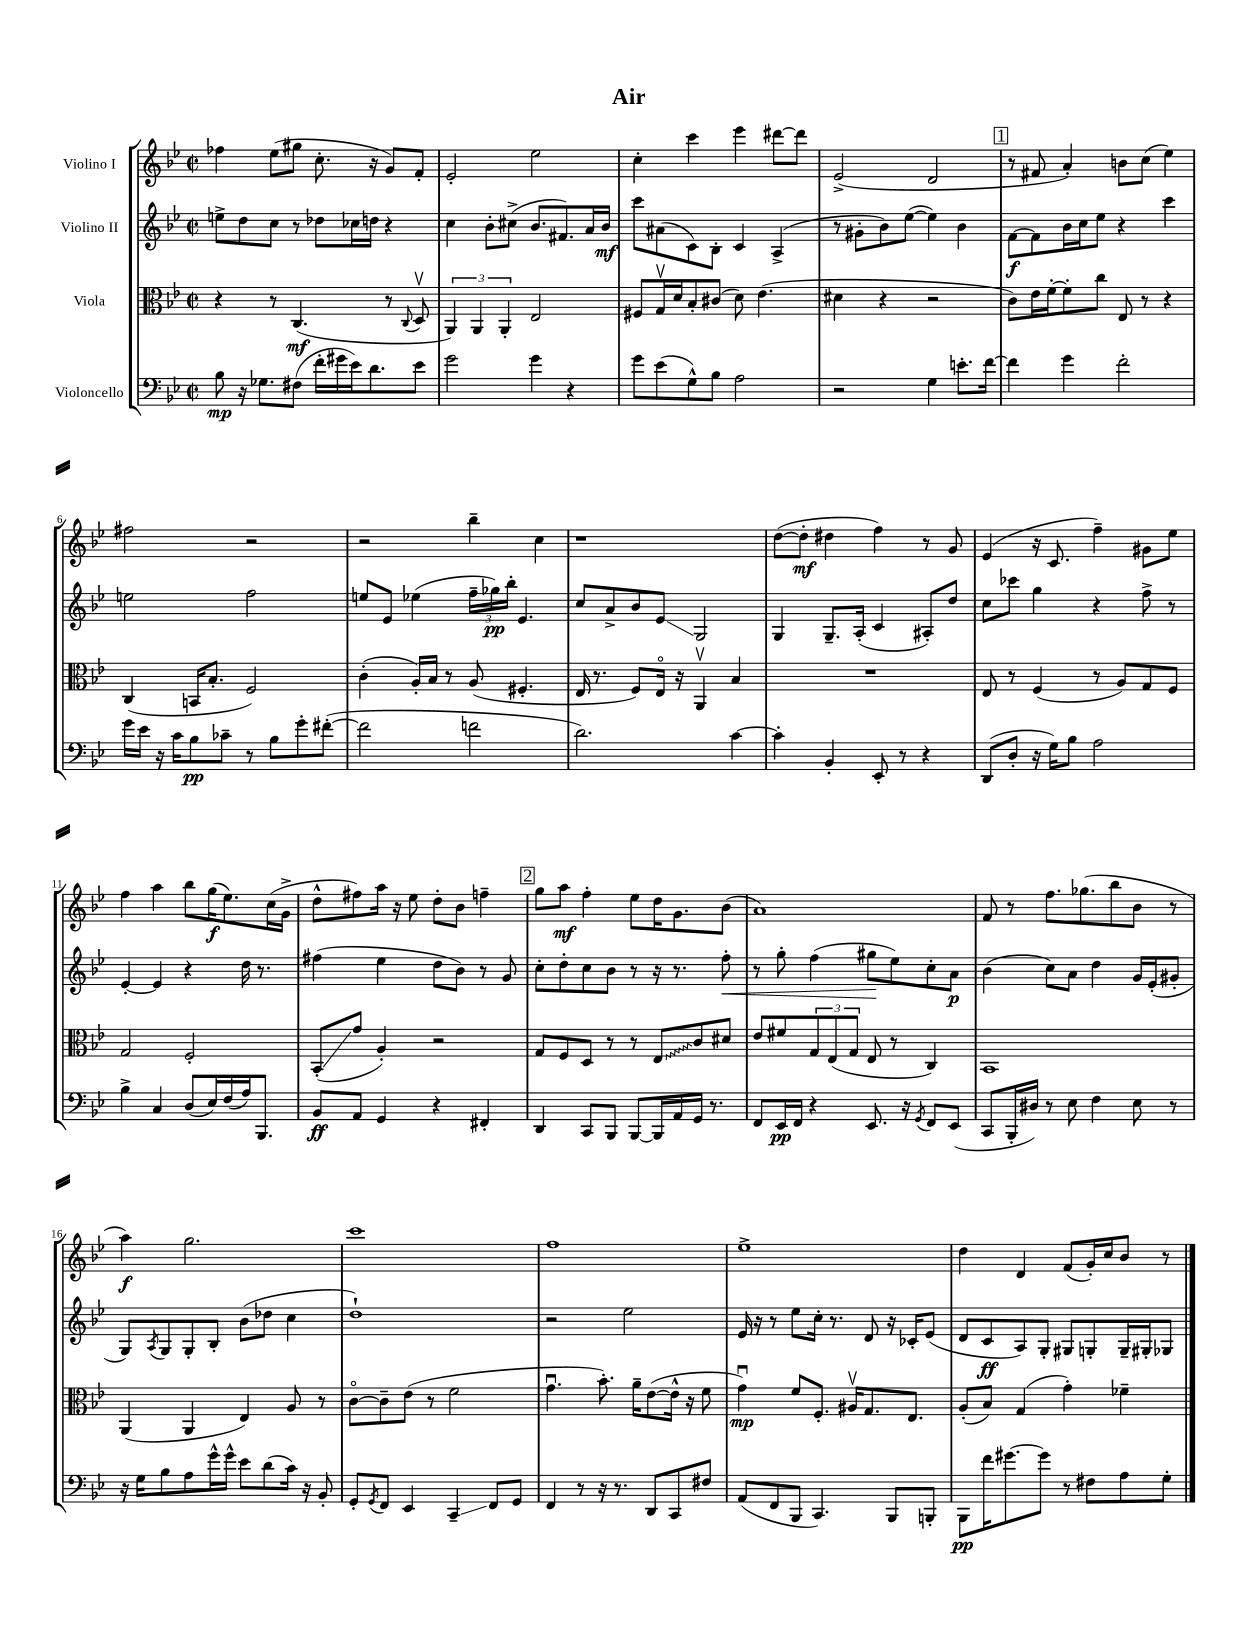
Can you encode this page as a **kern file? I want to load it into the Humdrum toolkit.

**kern	**kern	**kern	**kern
*staff4	*staff3	*staff2	*staff1
*clefF4	*clefC3	*clefG2	*clefG2
*k[b-e-]	*k[b-e-]	*k[b-e-]	*k[b-e-]
*M2/2	*M2/2	*M2/2	*M2/2
*met(c|)	*met(c|)	*met(c|)	*met(c|)
8B-	4r	8ee^	4ff-
16r	.	8dd	.
8.G-	.	.	.
.	8r	8cc	(8ee-
(8F#	(4.C	8r	8gg#
16f'	.	8dd-	8.cc'
16g#	.	.	.
16e-)	.	16cc-	.
8.d	.	16dd	16r
.	8r	4r	8g)
.	8qqC	.	.
8e-	8Dv	.	8f'
=	=	=	=
2g	6AA)	4cc	2e-'
.	6AA	.	.
.	.	8b-'	.
.	6AA'	.	.
.	.	(8cc#^	.
4g	2E-	8.b-	2ee-
.	.	8.f#)	.
4r	.	.	.
.	.	16a	.
.	.	16b-	.
=	=	=	=
8g	8F#	8ccc	4cc'
(8e-	16Gv	(8a#	.
.	16d	.	.
8G^^)	8B-'	8c)	4ccc
8B-	(8c#	8B-'	.
2A	8d)	4c	4eee-
.	(4.e-	.	.
.	.	(4A^	[8ddd#
.	.	.	8ddd#]
=	=	=	=
2r	4d#	8r	(2e-^
.	.	8g#'	.
.	4r	8b-)	.
.	.	([8ee-	.
4G	2r	4ee-])	2d
8.e'	.	4b-	.
[16f	.	.	.
=	=	=	=
4f]	8c)	[8f	8r
.	16e-	8f]	8f#
.	[16f'	.	.
4g	8f']	16b-	4a')
.	.	16cc	.
.	8cc	8ee-	.
2f'	8E-	4r	8b
.	8r	.	(8cc
.	4r	4ccc	4ee-)
=	=	=	=
16g	(4C	2ee	2ff#
16e-	.	.	.
16r	.	.	.
16c	.	.	.
8B-	16BB	.	.
.	8.B-'	.	.
8c-~	.	.	.
8r	2F)	2ff	2r
8B-	.	.	.
8g'	.	.	.
([8f#'	.	.	.
=	=	=	=
2f#]	(4c'	8ee	2r
.	.	8e-	.
.	16A')	(4ee-	.
.	16B-	.	.
.	8r	.	.
2f	(8A	24ff~	4bb-~
.	.	24gg-)	.
.	.	24bb-'	.
.	4.F#'	4.e-	.
.	.	.	4cc
=	=	=	=
2.d)	16E-	8cc	1r
.	8.r	.	.
.	.	8a^	.
.	8F)	8b-	.
.	16E-o	8e-	.
.	16r	.	.
.	4AAv	2G	.
[4c	4B-	.	.
=	=	=	=
4c']	1r	4G	([8dd
.	.	.	8dd']
4BB-'	.	8.G~	4dd#
.	.	(16A'	.
8EE-'	.	4c	4ff)
8r	.	.	.
4r	.	8A#')	8r
.	.	8dd	8g
=	=	=	=
(8DD	8E-	8cc	(4e-
8D'	8r	8ccc-	.
16r	(4F	4gg	16r
16G)	.	.	8.c
8B-	.	.	.
2A	8r	4r	4ff~)
.	8A)	.	.
.	8G	8ff^	8g#
.	8F	8r	8ee-
=	=	=	=
4B-^	2G	[4e-'	4ff
4C	.	4e-]	4aa
(8D	2F'	4r	8bb-
16E-)	.	.	(16gg
(16F	.	.	8.ee-)
16A)	.	16dd	.
8.BBB-	.	8.r	.
.	.	.	(16cc
.	.	.	16g^
=	=	=	=
8BB-	(8BB-'	(4ff#	8dd^^
8AA	8g	.	8ff#)
4GG	4A')	4ee-	16aa
.	.	.	16r
.	.	.	8ee-
4r	2r	8dd	8dd'
.	.	8b-)	8b-
4FF#'	.	8r	4ff~
.	.	8g	.
=	=	=	=
4DD	8G	8cc'	8gg
.	8F	8dd'	8aa
8CC	8D	8cc	4ff'
8BBB-	8r	8b-	.
[8BBB-	8r	8r	8ee-
16BBB-]	8E-	16r	16dd
16AA	.	8.r	8.g
16GG	8c	.	.
8.r	.	.	.
.	8d#	8ff'	(8b-
=	=	=	=
8FF	8e-	8r	1a)
16EE-	8f#	8gg'	.
16FF	.	.	.
4r	12G	(4ff	.
.	(12E-	.	.
.	12G	.	.
8.EE-	8E-	8gg#	.
.	8r	8ee-)	.
16r	.	.	.
8qGG	.	.	.
8FF	4C)	8cc'	.
(8EE-	.	8a	.
=	=	=	=
8CC	1BB-	(4b-	8f
16BBB-'	.	.	8r
16D#)	.	.	.
8r	.	8cc)	8.ff
8E-	.	8a	.
.	.	.	(8.gg-
4F	.	4dd	.
.	.	.	8bb-
8E-	.	16g	8b-
.	.	(16e-'	.
8r	.	8g#'	8r
=	=	=	=
16r	(4AA	8G)	4aa)
16G	.	.	.
.	.	8qA	.
8B-	.	8G	.
8A	4AA	8G'	2.gg
16g^^	.	8B-'	.
16g^^	.	.	.
8e-	4E-)	(8b-	.
(8d	.	8dd-	.
16c)	8A	4cc	.
16r	.	.	.
8BB-'	8r	.	.
=	=	=	=
8GG'	[8co	1dd`)	1ccc
8qGG	.	.	.
8FF	8c~]	.	.
4EE-	(8e-	.	.
.	8r	.	.
4CC~	2f	.	.
8FF	.	.	.
8GG	.	.	.
=	=	=	=
4FF	4.gu	2r	1ff
8r	.	.	.
16r	8.b-')	.	.
8.r	.	.	.
.	.	2ee-	.
.	16a~	.	.
8DD	([8e-	.	.
8CC	16e-^^]	.	.
.	16r	.	.
8F#	8f	.	.
=	=	=	=
(8AA	4gu)	16e-	1ee-^
.	.	16r	.
8FF	.	8r	.
8BBB-	8f	8ee-	.
4.CC)	8.F'	16cc'	.
.	.	8.r	.
.	16A#v	.	.
.	8.G	8d	.
8BBB-	.	16r	.
.	8.E-	16c-'	.
8BBB'	.	(8e-	.
=	=	=	=
8BBB-	(8A'	8d	4dd
16f	8B-)	8c	.
[8.g#	.	.	.
.	(4G	8A)	4d
8g#]	.	8G'	.
8r	4g')	8G#	(8f
8F#	.	8G'	16g')
.	.	.	16cc
8A	4f-~	16G~	8b-
.	.	16G#'	.
8G'	.	8G-	8r
==	==	==	==
*-	*-	*-	*-
